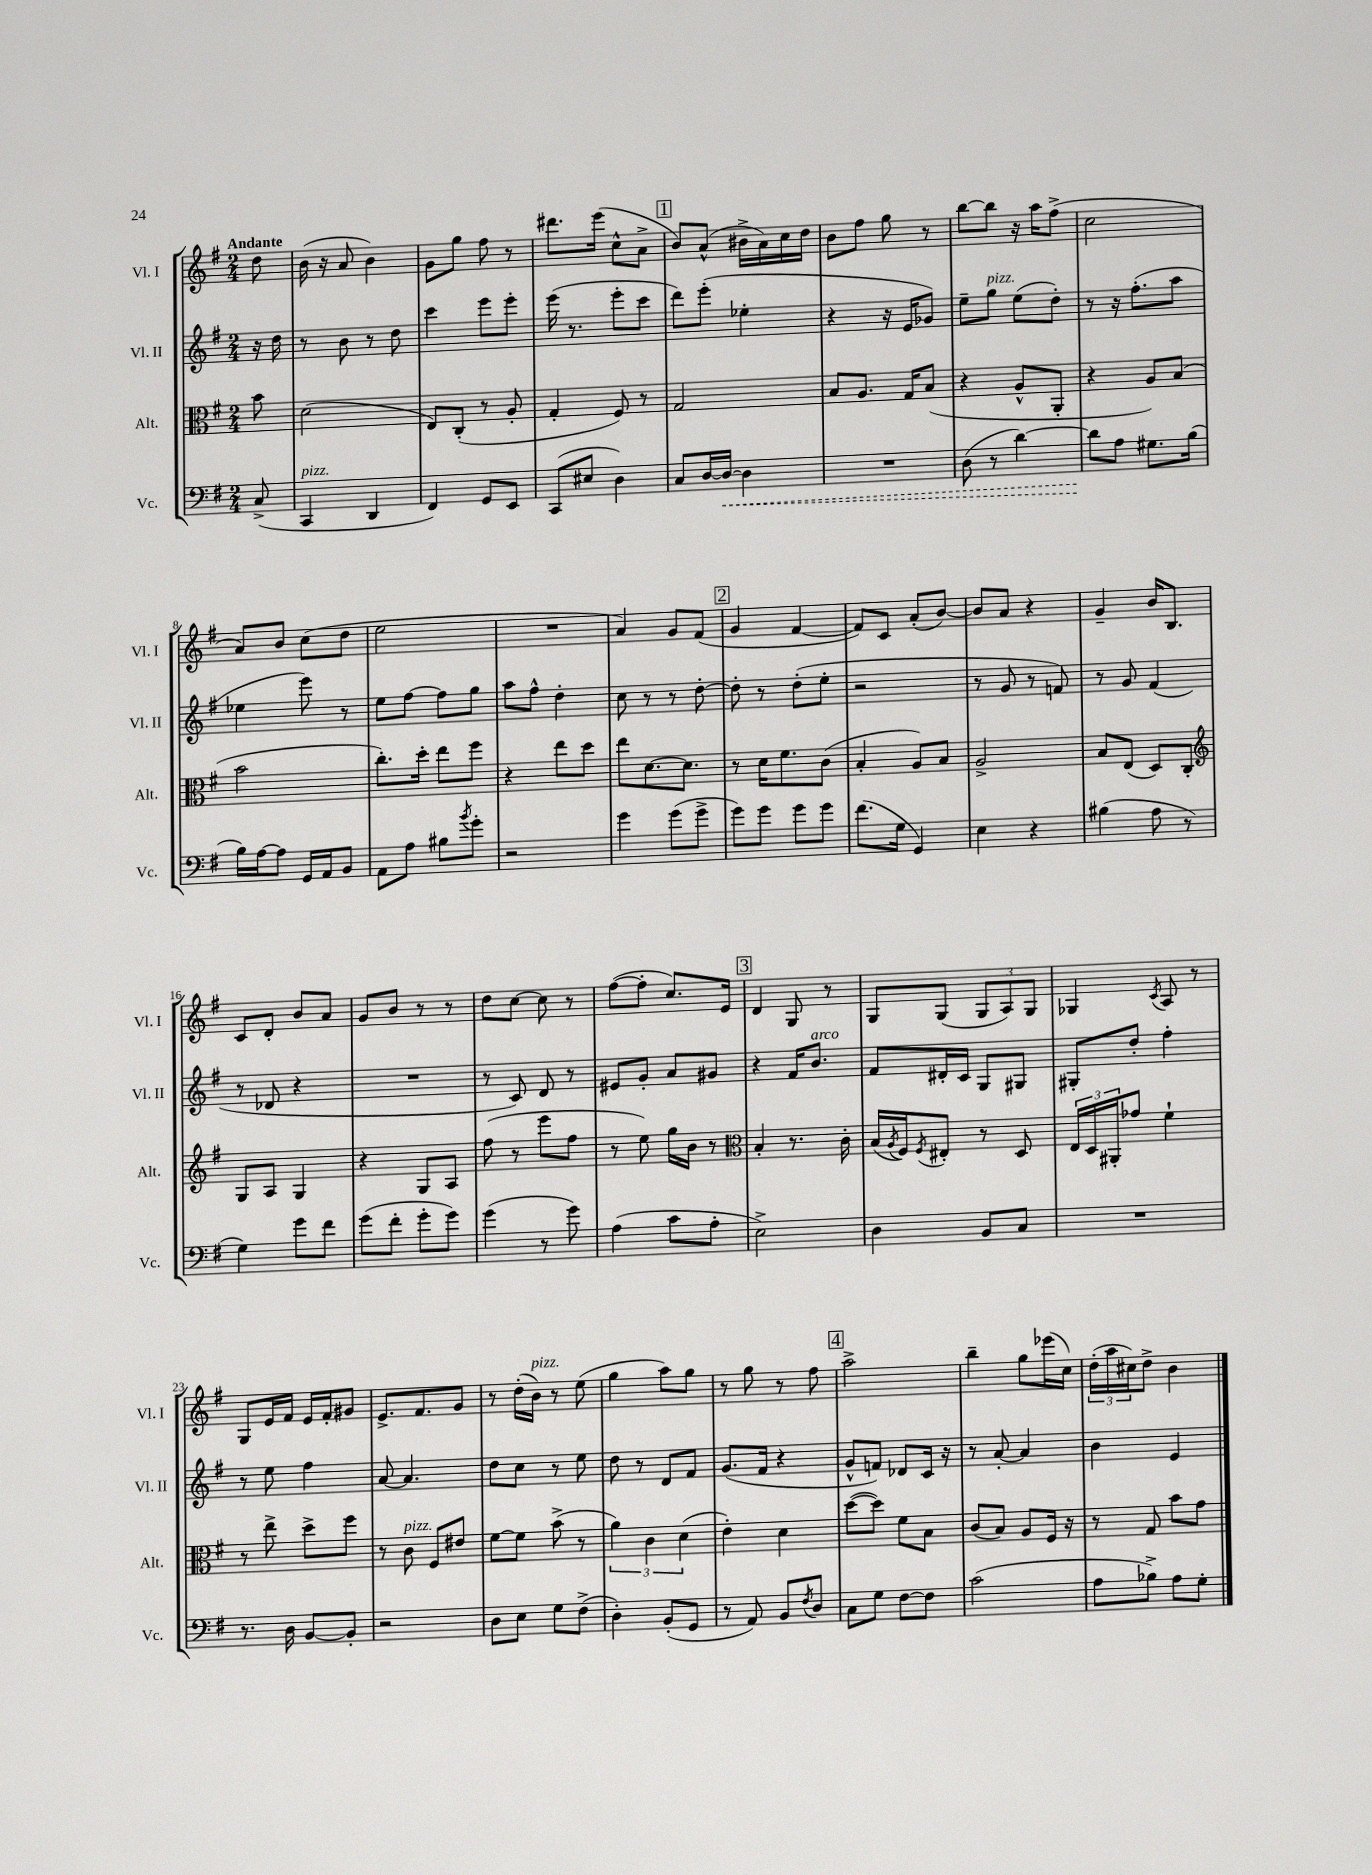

**kern	**kern	**kern	**kern
*staff4	*staff3	*staff2	*staff1
*clefF4	*clefC3	*clefG2	*clefG2
*k[f#]	*k[f#]	*k[f#]	*k[f#]
*M2/4	*M2/4	*M2/4	*M2/4
(8C^	8b	16r	8dd
.	.	16dd	.
=	=	=	=
4CC	(2d	8r	(16b
.	.	.	16r
.	.	8b	8a
4DD	.	8r	4b)
.	.	8dd	.
=	=	=	=
4FF#)	8E)	4ccc	8g
.	(8C'	.	8gg
8GG	8r	8eee	8ff#
8EE	8A'	8eee'	8r
=	=	=	=
(8CC	4G'	(16eee	8.ddd#
.	.	8.r	.
8E#	.	.	.
.	.	.	(16eee
4D)	8F#)	8eee'	8cc^^
.	8r	8ccc	8a^
=	=	=	=
8C	2G	8ddd)	8b)
[16D	.	(8eee'	(8a^^
16D_	.	.	.
4D]	.	4ee-'	16b#^
.	.	.	16a)
.	.	.	16cc
.	.	.	16dd
=	=	=	=
2r	8B	4r	8b
.	8.A	.	8ff#
.	.	16r	8gg
.	16G	16e	.
.	(8B	8g-)	8r
=	=	=	=
(8D	4r	8ee~	[8bb
8r	.	8gg	8bb]
[4d)	8A^^	(8ee	16r
.	.	.	16aa
.	8AA'	8dd')	(8ff#^
=	=	=	=
8d]	4r	8r	2cc
8A	.	16r	.
.	.	(8.ff#'	.
8.G#	8A)	.	.
.	(8B	8aa	.
(16B	.	.	.
=	=	=	=
16B)	2b	4ee-	8a)
[16A	.	.	.
8A]	.	.	8b
16GG	.	8eee)	(8cc
16AA	.	.	.
8BB	.	8r	8dd
=	=	=	=
8AA	8.cc')	8ee	2ee
8A	.	[8ff#	.
.	16dd'	.	.
8B#	8ee	8ff#]	.
8qb	.	.	.
8g'	8ff#	8gg	.
=	=	=	=
2r	4r	8aa	2r
.	.	8ff#^^	.
.	8ee	4dd'	.
.	8dd	.	.
=	=	=	=
4g	8ee	8cc	4a)
.	[8.d	8r	.
(8g	.	8r	8g
.	8.d]	.	.
8g^	.	[8dd'	(8f#
=	=	=	=
8g)	8r	8dd']	4g
8g	16d	8r	.
.	8.f#	.	.
8g	.	(8dd'	[4f#
8g	(8c	8ee'	.
=	=	=	=
(8.f#	4B'	2r	8f#])
.	.	.	8c
16G	.	.	.
4GG)	8A)	.	(8a'
.	8B	.	[8b)
=	=	=	=
4E	2A^	8r	8b]
.	.	8g	8a
4r	.	8r	4r
.	.	8f)	.
=	=	=	=
(4B#	8B	8r	4g~
.	(8E	8g	.
8A	8D)	(4f#	16b
.	.	.	8.B
8r	8C'	.	.
=	=	=	=
*	*clefG2	*	*
4G)	8G	8r	8c
.	8A	8d-	8d'
8g	4G	4r	8b
8f#	.	.	8a
=	=	=	=
(8g	4r	2r	8g
8f#'	.	.	8b
8g'	8G	.	8r
8g)	8A	.	8r
=	=	=	=
(4g	(8ff#	8r	8dd
.	8r	8c)	[8cc
8r	8eee	8d	8cc]
8g)	8ff#	8r	8r
=	=	=	=
(4A	8r	8e#	([8ff#
.	8ee)	8g'	8ff#']
8c	16gg	8a	8.cc)
.	16b	.	.
8A'	8r	8g#	.
.	.	.	16e
=	=	=	=
*	*clefC3	*	*
2E^)	4B'	4r	4d
.	8.r	16f#	8G
.	.	8.b	.
.	.	.	8r
.	16c'	.	.
=	=	=	=
4D	(16B	8f#	8G
.	8qA	.	.
.	16F#)	.	.
.	8qF#	.	.
.	8E#'	16d#'	(8G
.	.	16c	.
8BB	8r	8G	12G
.	.	.	12A)
8C	8D	8G#	.
.	.	.	12G
=	=	=	=
2r	24E	8G#'	4G-
.	24D	.	.
.	24AA#'	.	.
.	8g-	8dd'	.
.	.	.	8qc
.	4f#`	4ff#'	8A
.	.	.	8r
=	=	=	=
8.r	8r	8r	8G
.	8ee^	8ee	16e
16D	.	.	16f#
[8BB	8dd^	4ff#	16e
.	.	.	16f#'
8BB']	8ff#	.	8g#
=	=	=	=
2r	8r	[8a	8.e^
.	8c	4.a]	.
.	.	.	8.f#
.	8F#	.	.
.	8e#	.	8g
=	=	=	=
8D	[8f#	8dd	8r
8E	8f#]	8cc	(16dd'
.	.	.	16b)
8G	(8b^	8r	8r
(8F#^	8r	8ee	(8ee
=	=	=	=
4D')	6a)	8dd	4gg
.	.	8r	.
.	6c	.	.
(8BB'	.	8d	8aa)
.	(6d	.	.
8GG	.	8f#	8gg
=	=	=	=
8r	4e')	(8.g	8r
8AA)	.	.	8gg
.	.	16f#	.
8BB	4d	4r	8r
8qF#	.	.	.
8D	.	.	8ff#
=	=	=	=
8C	([8dd	8g^^	2aa^
8G	8dd])	8f)	.
[8F#	8f#	8d-	.
8F#]	8B	16c	.
.	.	16r	.
=	=	=	=
(2c	(8c	8r	4bb~
.	8B)	[8a'	.
.	8A	4a]	8gg
.	16F#	.	(16eee-
.	16r	.	16cc)
=	=	=	=
8A	8r	4b	(24dd'
.	.	.	24aa
.	.	.	24cc#)
8B-^)	8G	.	8dd^
8A	8b	4e	4b
8G'	8g	.	.
==	==	==	==
*-	*-	*-	*-
